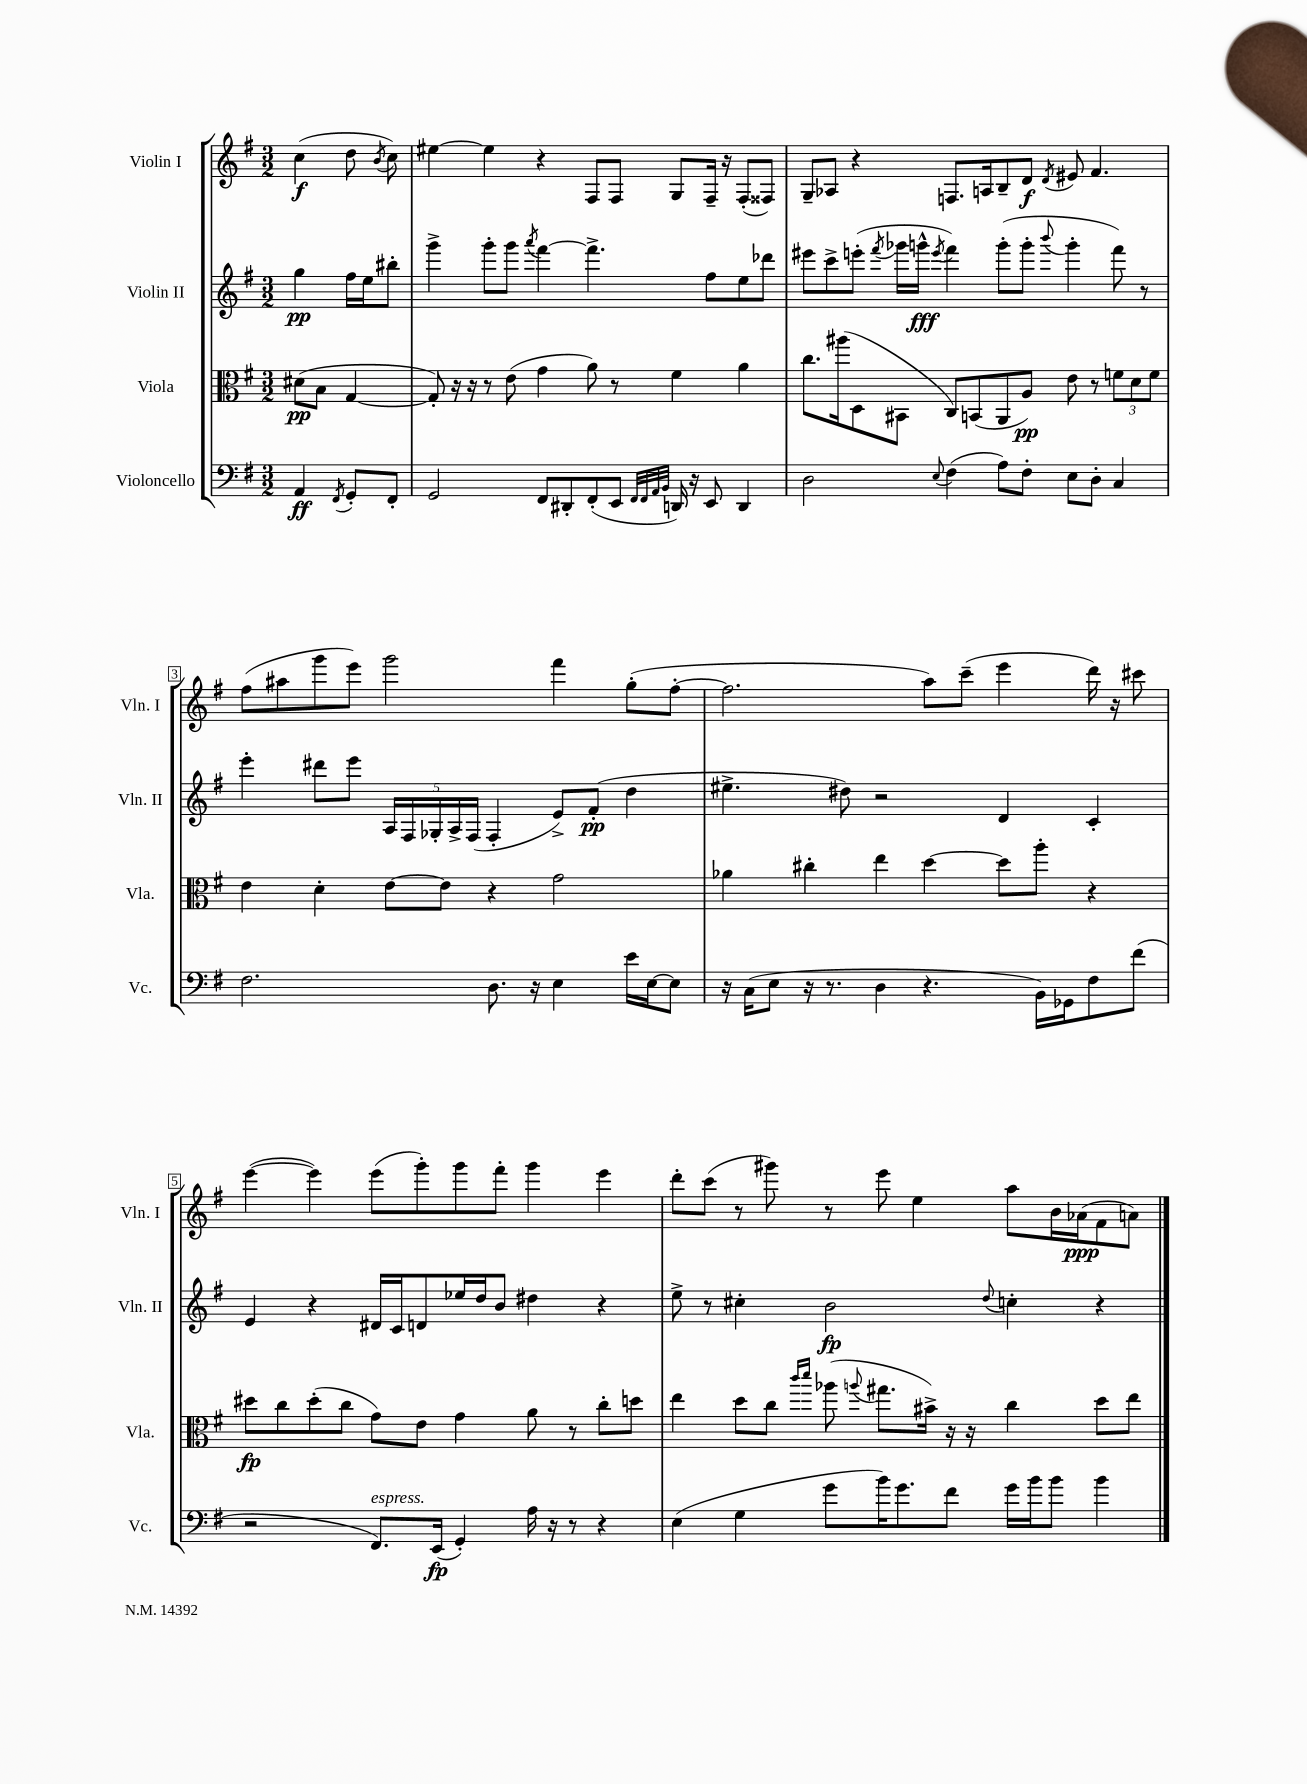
<<
\new StaffGroup <<
\new Staff = "s0" \with { instrumentName = "Violin I" shortInstrumentName = "Vln. I" } {
    \clef treble \key g \major \numericTimeSignature \time 3/2 \partial 2
    \autoBeamOff c''4\f( d''8 \acciaccatura { b'8 } c''8) |
    eis''4~ eis''4 r4 fis8[ fis8] g8[ fis16]-- r16 fis8[-.( fisis8]) |
    g8[-- aes8] r4 f8.[ a16 b8-- d'8]\f \acciaccatura { d'8 } eis'8 fis'4. |
    fis''8[( ais''8 g'''8 e'''8]) g'''2 fis'''4 g''8[-.( fis''8]~-. |
    fis''2. a''8[) c'''8]--( e'''4 d'''16) r16 cis'''8 |
    e'''4~( e'''4) e'''8[( g'''8-.) g'''8 fis'''8]-. g'''4 e'''4 |
    d'''8[-. c'''8]( r8 gis'''8) r8 e'''8 e''4 a''8[ b'16 aes'16\ppp( fis'8 a'8]) \bar "|." |
}
\new Staff = "s1" \with { instrumentName = "Violin II" shortInstrumentName = "Vln. II" } {
    \clef treble \key g \major \numericTimeSignature \time 3/2 \partial 2
    \autoBeamOff g''4\pp fis''16[ e''16 bis''8]-. |
    g'''4-> g'''8[-. g'''8] \acciaccatura { a'''8 } fis'''4~ fis'''4.-> fis''8[ e''8 des'''8] |
    eis'''8[ c'''8-> e'''8]-.( \acciaccatura { fis'''8 } ges'''16[ g'''16]-^\fff \acciaccatura { e'''8 } fis'''4) g'''8[-.( g'''8]-. \appoggiatura { b'''8 } g'''4-. fis'''8) r8 |
    e'''4-. dis'''8[ e'''8] \tuplet 5/4 { a16[ fis16 ges16-. a16-> fis16]( } fis4-. e'8[->) fis'8]-.\pp( d''4 |
    eis''4.-> dis''8) r2 d'4 c'4-. |
    e'4 r4 dis'16[ c'16 d'8 ees''16 d''16 b'8] dis''4 r4 |
    e''8-> r8 cis''4-. b'2\fp \appoggiatura { d''8 } c''4-. r4 \bar "|." |
}
\new Staff = "s2" \with { instrumentName = "Viola" shortInstrumentName = "Vla." } {
    \clef alto \key g \major \numericTimeSignature \time 3/2 \partial 2
    \autoBeamOff dis'8[\pp( b8] g4~ |
    g8-.) r16 r16 r8 e'8( g'4 a'8) r8 fis'4 a'4 |
    c''8.[ ais''16( d8 bis,8] c8[) b,8( a,8 a8]\pp) e'8 r8 \tuplet 3/2 { f'8[ d'8 f'8] } |
    e'4 d'4-. e'8[~ e'8] r4 g'2 |
    aes'4 cis''4-. e''4 d''4~ d''8[ a''8]-. r4 |
    dis''8[\fp c''8 dis''8-.( c''8] g'8[) e'8] g'4 a'8 r8 c''8[-. d''8] |
    e''4 d''8[ c''8] \grace { c'''16[ d'''16] } aes''8( \appoggiatura { a''8 } gis''8.[ bis'16]->) r16 r16 c''4 d''8[ e''8] \bar "|." |
}
\new Staff = "s3" \with { instrumentName = "Violoncello" shortInstrumentName = "Vc." } {
    \clef bass \key g \major \numericTimeSignature \time 3/2 \partial 2
    \autoBeamOff a,4\ff \acciaccatura { fis,8 } g,8[-. fis,8]-. |
    g,2 fis,8[ dis,8-. fis,8-.( e,8] \grace { fis,32[ fis,32 a,32 b,32] } d,16) r16 e,8 d,4 |
    d2 \appoggiatura { e8 } fis4( a8[) fis8]-. e8[ d8]-. c4 |
    fis2. d8. r16 e4 e'16[ e16~ e8] |
    r16 c16[( e8] r16 r8. d4 r4. b,16[) ges,16 fis8 fis'8]( |
    r2 fis,8.[^\markup { \italic "espress." }) e,16]\fp( g,4-.) a16 r16 r8 r4 |
    e4( g4 g'8[ b'16) g'8. fis'8] g'16[ b'16 b'8] b'4 \bar "|." |
}
>>
>>
\layout { \context { \Score \override BarNumber.stencil = #(make-stencil-boxer 0.1 0.3 ly:text-interface::print) } }
